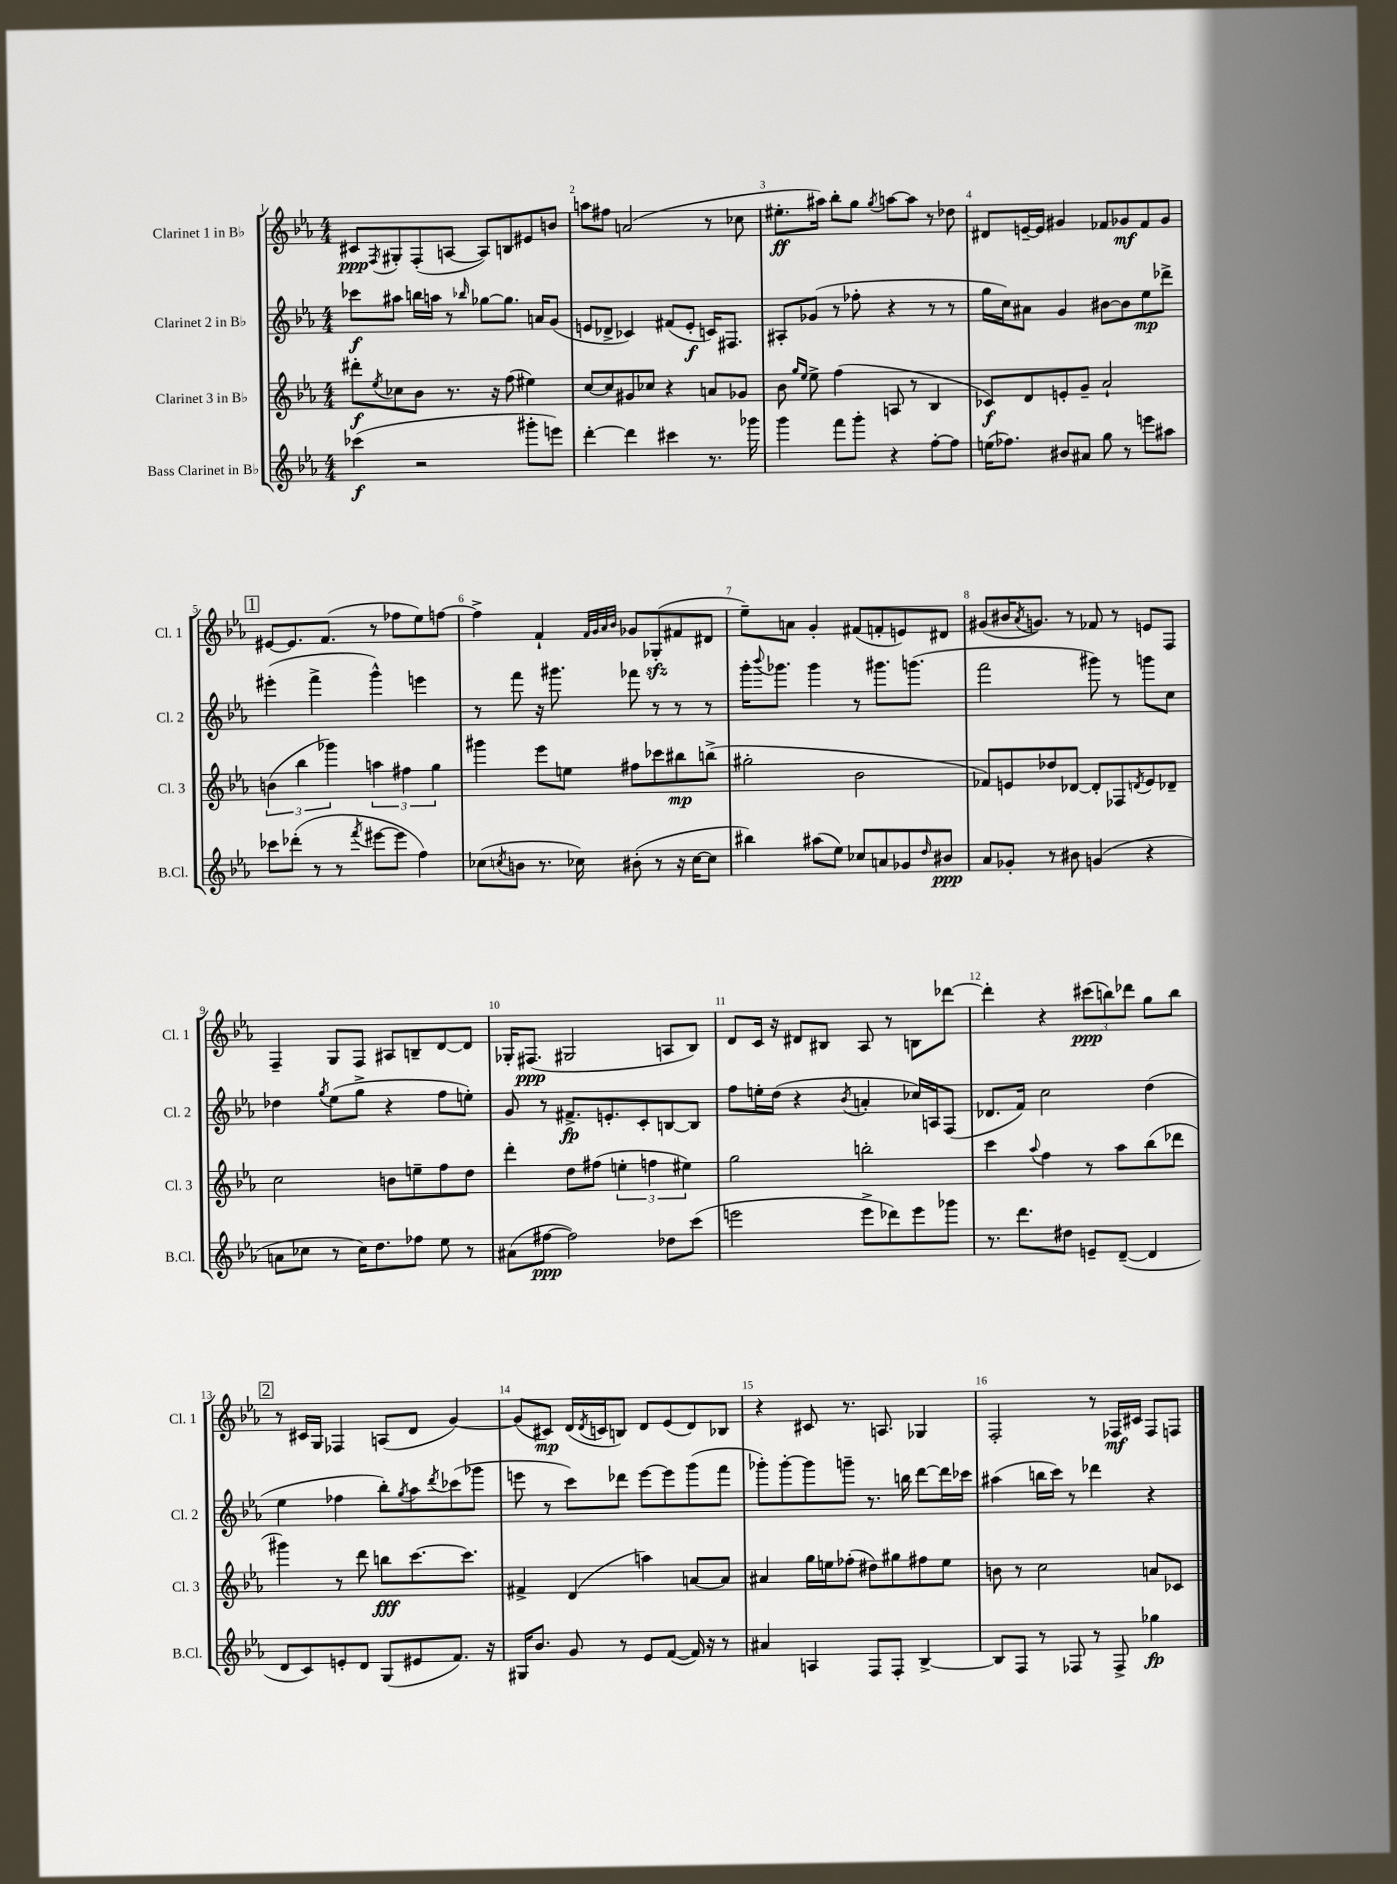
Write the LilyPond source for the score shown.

<<
\new StaffGroup <<
\new Staff = "s0" \with { instrumentName = "Clarinet 1 in Bb" shortInstrumentName = "Cl. 1" } {
    \clef treble \key ees \major \numericTimeSignature \time 4/4
    cis'8\ppp \acciaccatura { f8 } gis8-. f8-.( a8~ a8) b8 eis'8 b'8 |
    a''8 fis''8 a'2( r8 ces''8 |
    eis''8.-.\ff ais''16) bes''8-. g''8 \acciaccatura { g''8 } a''8~ a''8 r8 des''8 |
    dis'8 e'16~-- e'16 gis'4 fes'8 ges'8\mf fes'8 ges'8 |
    \mark \markup { \box "1" } eis'8~ eis'8. f'8.( r8 fes''8 ees''8) f''8~ |
    f''4-> f'4-! \grace { f'32 g'32 aes'32 bes'32 } ges'8 ges8-.\sfz( fis'8 dis'8 |
    ees''8--) a'8 g'4-. fis'8( f'8-. e'8) dis'8 |
    gis'8( bis'16 \acciaccatura { aes'8 } g'8.) r8 fes'8 r8 e'8 f8 |
    f4-- g8 f8 ais8 b8-- d'8~ d'8 |
    ges16-. fis8.\ppp( gis2 a8 bes8) |
    d'8 c'16 r16 dis'8 bis8 aes8 r8 b8 des'''8~ |
    des'''4-. r4 \tuplet 3/2 { cis'''8\ppp( b''8) des'''8 } g''8 b''8 |
    \mark \markup { \box "2" } r8 cis'16 g16 fes4 a8( d'8 g'4~) |
    g'8( cis'8\mp) d'16( \acciaccatura { d'8 } c'16 b8) d'8 ees'8( d'8) bes8 |
    r4 cis'8 r8. a8. ges4 |
    f2-. r8 fes16\mf cis'16 fes8 f8 \bar "|." |
}
\new Staff = "s1" \with { instrumentName = "Clarinet 2 in Bb" shortInstrumentName = "Cl. 2" } {
    \clef treble \key ees \major \numericTimeSignature \time 4/4
    ces'''8\f ais''8 b''16 a''16 r8 \grace { bes''16 } ges''8~ ges''8. a'16 g'8( |
    e'8 des'8-> ces'4) fis'8( e'8-.\f c'16) fis8. |
    ais8-. ges'8( r8 fes''8-. r4 r8 r8 |
    g''16 c''16) ais'8 g'4 bis'8~ bis'8 ees''8\mp des'''8-> |
    \mark \markup { \box "1" } eis'''4-.( f'''4-> g'''4-^) e'''4 |
    r8 f'''8 r16 gis'''8. fes'''8 r8 r8 r8 |
    g'''16-. \appoggiatura { bes'''8 } ges'''8. ges'''4 r8 gis'''8. g'''8.( |
    f'''2 gis'''8) r8 g'''8 c''8 |
    des''4 \acciaccatura { g''8 } ees''8( g''8-> r4 f''8 e''8-.) |
    g'8 r8 fis'8.->\fp e'8.-. c'8-. b8~ b8 |
    f''8 e''16-. d''16( r4 \acciaccatura { bes'8 } a'4-. ces''16) a16 f8( |
    des'8. f'16) c''2 d''4( |
    \mark \markup { \box "2" } ees''4 fes''4 bes''8-.) \acciaccatura { g''8 } aes''8 \acciaccatura { d'''8 } ces'''8( ges'''8 |
    e'''8 r8 c'''8) des'''8 e'''8~ e'''8 g'''8( f'''8 |
    ges'''8-.) ges'''8~-. ges'''8 g'''8-- r8. b''16 d'''8~ d'''16 ces'''16 |
    ais''4( b''16 c'''16) r8 des'''4 r4 \bar "|." |
}
\new Staff = "s2" \with { instrumentName = "Clarinet 3 in Bb" shortInstrumentName = "Cl. 3" } {
    \clef treble \key ees \major \numericTimeSignature \time 4/4
    dis'''8-.\f \acciaccatura { ees''8 } ces''8 bes'8 r8. r16 f''8( eis''4) |
    c''8~ c''8 gis'8 ces''8 r4 a'8 ges'8 |
    bes'8 \grace { g''16 ees''16 } ees''8-> f''4( a8 r8 bes4 |
    ces'8\f) d'8 e'8-. g'8-- aes'2-! |
    \mark \markup { \box "1" } \tuplet 3/2 { b'4( bes''4 ges'''4) } \tuplet 3/2 { a''4 fis''4 g''4 } |
    gis'''4 ees'''8 e''8 fis''8 ces'''8 bis''8\mp b''8->( |
    gis''2-. bes'2 |
    fes'8) e'8 des''8 des'8~ des'8-. fes8 \acciaccatura { d'8 } e'8 des'8-- |
    c''2 b'8 e''8-- f''8 d''8 |
    d'''4-. d''8 fis''8( \tuplet 3/2 { e''4-. f''4 eis''4) } |
    g''2 b''2-. |
    c'''4 \appoggiatura { aes''8 } f''4 r8 aes''8 bes''8( des'''8 |
    \mark \markup { \box "2" } gis'''4) r8 d'''8 b''8\fff c'''8.~ c'''8. |
    fis'4-> d'4( a''4) a'8~ a'8 |
    ais'4 g''16 e''16 fes''8-.( dis''8) gis''8 fis''8 e''8 |
    b'8 r8 c''2 a'8 ces'8 \bar "|." |
}
\new Staff = "s3" \with { instrumentName = "Bass Clarinet in Bb" shortInstrumentName = "B.Cl." } {
    \clef treble \key ees \major \numericTimeSignature \time 4/4
    ces'''4\f( r2 gis'''8-. e'''8) |
    d'''4~-. d'''4 cis'''4 r8. ges'''16 |
    g'''4 f'''8 g'''8-. r4 f''8~-. f''8 |
    e''16( fes''8.) bis'8 ais'8 g''8 r8 e'''8 ais''8 |
    \mark \markup { \box "1" } ces'''8 des'''8-.( r8 r8 \acciaccatura { f'''8 } eis'''8~ eis'''8 f''4) |
    ces''8( \acciaccatura { c''8 } b'8 r8. ces''16) bis'8-.( r8 r16 ces''16~ ces''8 |
    bis''4) ais''8( ees''8) ces''8 a'8 ges'8 \grace { d''16 } bis'8\ppp |
    aes'8 ges'8-. r8 bis'8 g'4( r4 |
    a'8 ces''8 r8 ces''16) d''8. fes''8 ees''8 r8 |
    ais'8( fis''8~\ppp fis''2) des''8 c'''8( |
    e'''2 e'''8-> des'''8) e'''8 ges'''8 |
    r8. d'''8. dis''8 e'8-- d'8~--( d'4 |
    \mark \markup { \box "2" } d'8 c'8) e'8-. d'8 g8( eis'8 f'8.) r16 |
    gis16 bes'8. g'8 r8 ees'8 f'8~( f'16) r16 r8 |
    ais'4 a4 f8 f8-. bes4~-> |
    bes8 f8 r8 fes8 r8 fes8-> ges''4\fp \bar "|." |
}
>>
>>
\layout { \context { \Score \override BarNumber.break-visibility = ##(#f #t #t) barNumberVisibility = #all-bar-numbers-visible } }
